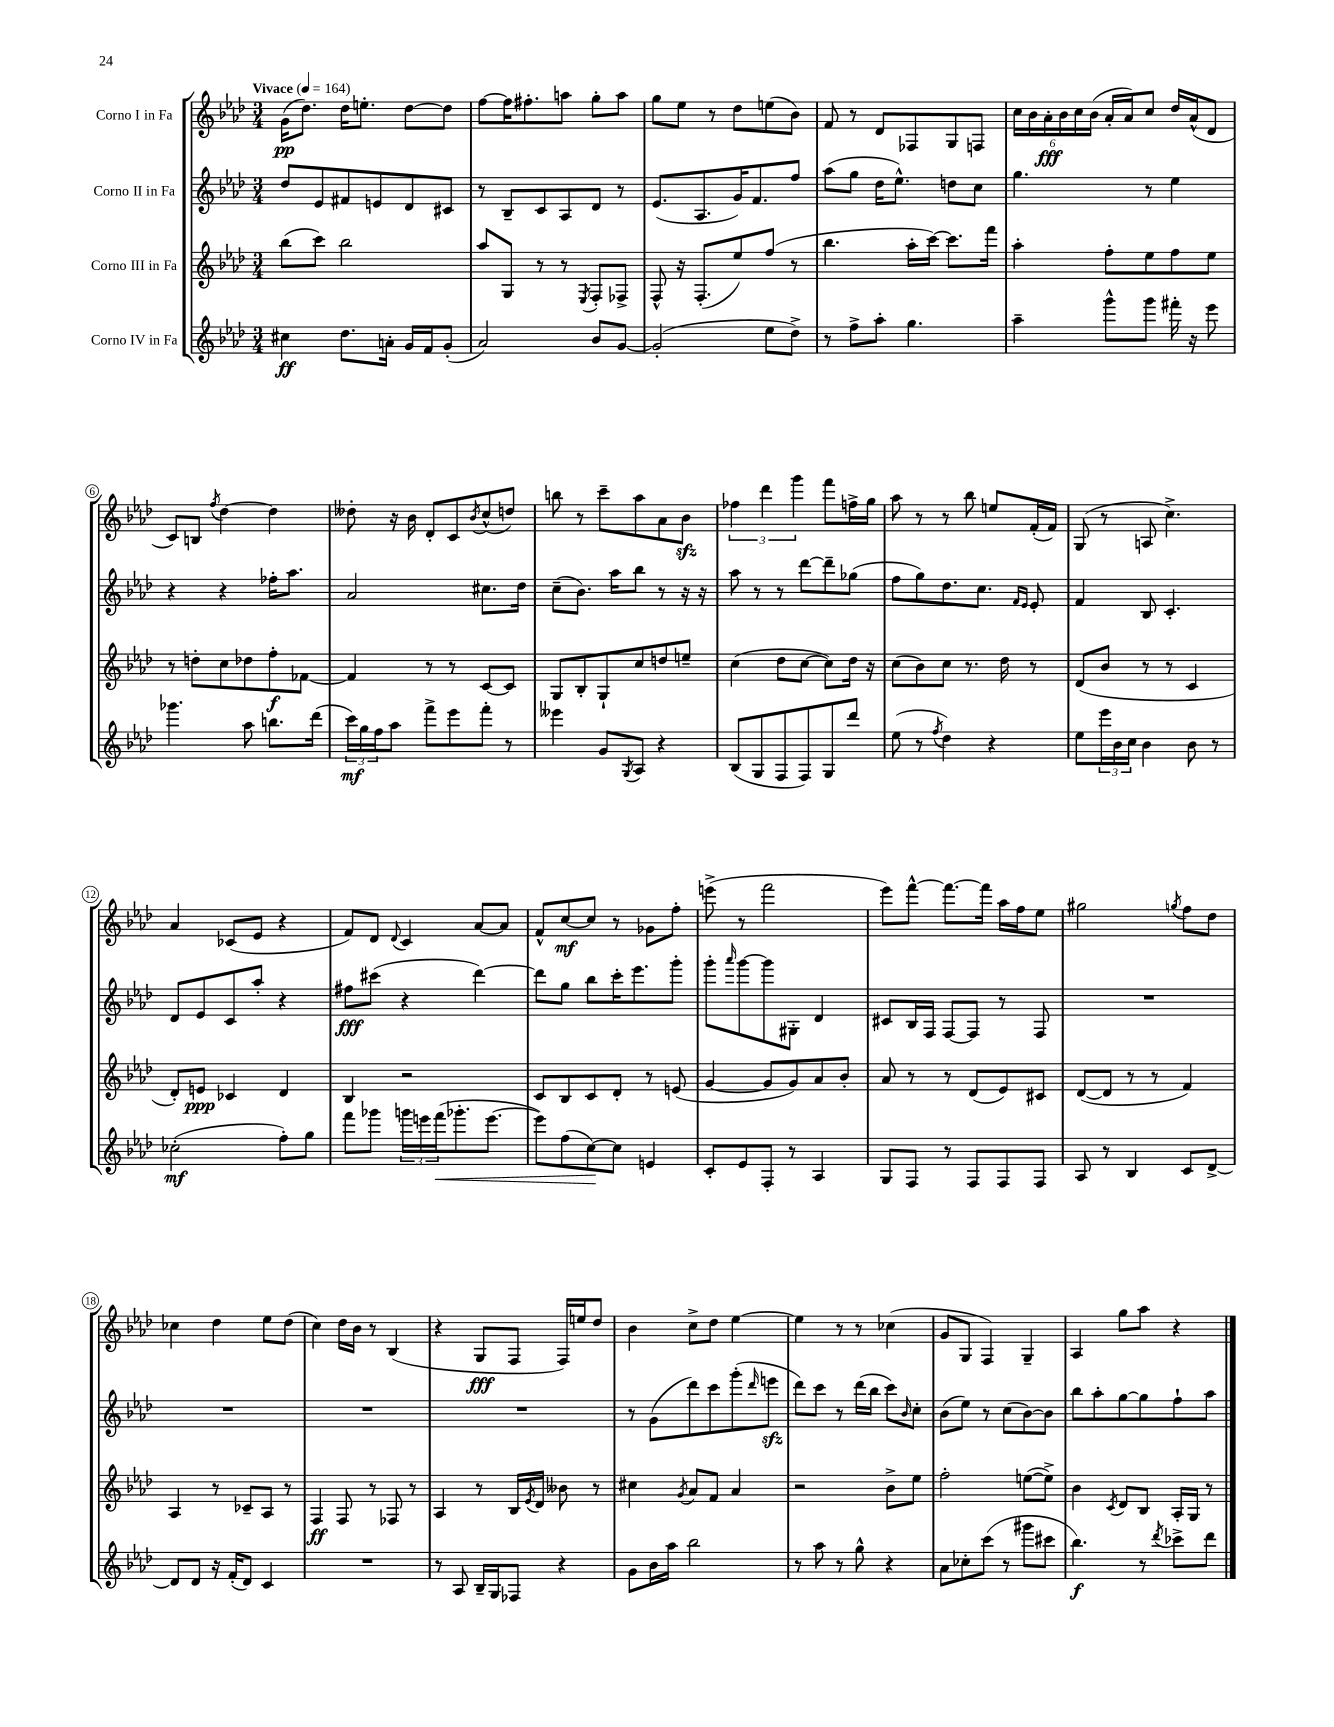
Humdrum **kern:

**kern	**kern	**kern	**kern
*staff4	*staff3	*staff2	*staff1
*clefG2	*clefG2	*clefG2	*clefG2
*k[b-e-a-d-]	*k[b-e-a-d-]	*k[b-e-a-d-]	*k[b-e-a-d-]
*M3/4	*M3/4	*M3/4	*M3/4
*MM164	*MM164	*MM164	*MM164
4cc#\	(8bb-\L	8dd-/L	(16g\LK
.	.	.	8.dd-\J)
.	8ccc\J)	8e-/	.
8.dd-\L	2bb-\	8f#/	16dd-\LK
.	.	.	8.ee'\J
.	.	8e/	.
16a'\Jk	.	.	.
16g/LL	.	8d-/	[8dd-\L
16f/J	.	.	.
(8g'/J	.	8c#/J	8dd-\]J
=	=	=	=
2a-/)	8aa-/L	8r	[8ff\L
.	8G/J	8B-~/L	16ff\]K
.	.	.	8.ff#'\
.	8r	8c/	.
.	8r	8A-/	8aa\J
.	8qE-/	.	.
8b-/L	8F'/L	8d-/J	8gg'\L
[8g/J	8F-^/J	8r	8aa\J
=	=	=	=
(2g'/]	8F^^/	(8.e-/L	8gg\L
.	16r	.	8ee-\J
.	(8.F'/L	8.A-/	.
.	.	.	8r
.	8ee-/)	16g/K)	8dd-\L
.	.	8.f/	.
8ee-\L	(8ff/J	.	(8ee\
8dd-^\J)	8r	8ff/J	8b-\J)
=	=	=	=
8r	4.bb-\	(8aa-\L	8f/
8ff^\L	.	8gg\J	8r
8aa-'\J	.	16dd-\LK	8d-/L
.	.	8.ee-^^\J)	.
4.gg\	16aa-'\LL	.	8F-/
.	[16ccc\JJ)	.	.
.	8.ccc\]L	8dd\L	8G/
.	.	8cc\J	8F/J
.	16fff\Jk	.	.
=	=	=	=
4aa-~\	4aa-'\	4.gg\	24cc\LL
.	.	.	24b-\
.	.	.	24a-'\
.	.	.	24b-\
.	.	.	24cc\
.	.	.	(24b-\JJ
8ggg^^\L	8ff'\L	.	16a-'/LL
.	.	.	16a-/J)
8ggg\J	8ee-\	8r	8cc/J
16fff#'\	8ff\	4ee-\	16dd-/LL
16r	.	.	(16a-^^/J
8eee-\	8ee-\J	.	8d-/J
=	=	=	=
4.ggg-\	8r	4r	8c/L)
.	8dd'\L	.	8B/J
.	.	.	8qff/
.	8cc\	4r	[4dd-\
8aa-\	8dd-\	.	.
8.bb\L	8ff'\	16ff-'\LK	4dd-\]
.	.	8.aa-\J	.
.	[8f-\J	.	.
(16ddd-\Jk	.	.	.
=	=	=	=
24ccc\LL)	4f-/]	2a-/	8dd--'\
24gg\	.	.	.
24ff\J	.	.	.
8aa-\J	.	.	16r
.	.	.	16b-\
8fff^\L	8r	.	8d-'/L
8eee-\	8r	.	8c/
.	.	.	8qb-/
8fff'\J	[8c/L	8.cc#\L	(8cc^^/
8r	8c/]J	.	8dd/J)
.	.	16dd-\Jk	.
=	=	=	=
4eee--\	8G/L	(8cc~\L	8bb\
.	8B-'/	8.b-\J)	8r
8g/L	8G`/	.	8ccc~\L
.	.	16aa-\LK	.
8qG/	.	.	.
8A-/J	8cc/	8bb-\J	8aa-\
4r	8dd/	8r	8a-\
.	8ee~/J	16r	8b-\J
.	.	16r	.
=	=	=	=
(8B-/L	(4cc\	8aa-\	6ff-\
8G/	.	8r	.
.	.	.	6ddd-\
8F/	8dd-\L	8r	.
.	.	.	6ggg\
8F/)	[8cc\J	[8ddd-\L	.
8G/	8cc\]L)	8ddd-~\]	8fff\L
8ddd-/J	16dd-\Jk	(8gg-\J	16ff^\L
.	16r	.	16gg\JJ
=	=	=	=
(8ee-\	(8cc\L	8ff\L	8aa-\
8r	8b-\)	8gg\)	8r
8qff/	.	.	.
4dd-\)	8cc\J	8.dd-\	8r
.	8.r	.	8bb-\
.	.	8.cc\J	.
4r	.	.	8ee/L
.	16dd-\	.	.
.	.	16qqf/LL	.
.	.	16qqe-/JJ	.
.	8r	8e-'/	(16f'/L
.	.	.	16f/JJ)
=	=	=	=
8ee-\L	(8d-/L	4f/	(8G/
24eee-\L	8b-/J	.	8r
24b-\	.	.	.
24cc\JJ	.	.	.
4b-\	8r	8B-/	8A/
.	8r	4.c'/	4.cc^\)
8b-\	4c/	.	.
8r	.	.	.
=	=	=	=
(2cc-'\	8d-'/L)	8d-/L	4a-/
.	8e/J	8e-/	.
.	4c-/	8c/	(8c-/L
.	.	8aa-'/J	8e-/J
8ff'\L)	4d-/	4r	4r
8gg\J	.	.	.
=	=	=	=
8fff\L	4B-/	8ff#\L	8f/L)
8ggg-\J	.	(8ccc#\J	8d-/J
.	.	.	8qqd-/
24ggg\LL	2r	4r	4c/
24eee\	.	.	.
(24fff\J	.	.	.
8.ggg-'\	.	.	.
.	.	[4ddd-\)	[8a-/L
[8.eee\J	.	.	.
.	.	.	8a-/]J
=	=	=	=
8eee\]L)	8c/L	8ddd-\]L	8f^^/L
(8ff\	8B-/	8gg\J	[8cc/
[8cc\)	8c/	8bb-\L	8cc/]J
8cc\]J	8d-'/J	16ccc'\K	8r
.	.	8.eee-\	.
4e/	8r	.	8g-\L
.	(8e/	8ggg'\J	8ff'\J
=	=	=	=
8c'/L	[4g/	8ggg'\L	(8eee^\
.	.	16qqaaa-/	.
8e-/	.	[8ggg\	8r
8F'/J	8g/]L	8ggg\]	2fff\
8r	8g/)	8G#'\J	.
4A-/	8a-/	4d-/	.
.	8b-'/J	.	.
=	=	=	=
8G/L	8a-/	8c#/L	8eee-\L)
8F/J	8r	16B-/L	[8fff^^\J
.	.	16F/JJ	.
8r	8r	[8F/L	8.fff\_L
8F/L	(8d-/L	8F/]J	.
.	.	.	16fff\]Jk
8F/	8e-/)	8r	16aa-\LL
.	.	.	16ff\J
8F/J	8c#/J	8F/	8ee-\J
=	=	=	=
8A-/	([8d-/L	2.r	2gg#\
8r	8d-/]J	.	.
4B-/	8r	.	.
.	8r	.	.
.	.	.	8qgg/
8c/L	4f/)	.	8ff\L
[8d-^/J	.	.	8dd-\J
=	=	=	=
8d-/]L	4A-/	2.r	4cc-\
8d-/J	.	.	.
16r	8r	.	4dd-\
(16f'/LK	.	.	.
8d-/J)	8c-~/L	.	.
4c/	8A-/J	.	8ee-\L
.	8r	.	(8dd-\J
=	=	=	=
2.r	4F/	2.r	4cc\)
.	8F/	.	16dd-\LL
.	.	.	16b-\JJ
.	8r	.	8r
.	8F-/	.	(4B-/
.	8r	.	.
=	=	=	=
8r	4A-/	2.r	4r
8A-/	.	.	.
16B-~/LL	8r	.	8G/L
16G/J	.	.	.
8F-/J	16B-/LL	.	8F/J
.	8qe-/	.	.
.	16d-/JJ	.	.
4r	8b--\	.	16F/LL)
.	.	.	16ee/J
.	8r	.	8dd-/J
=	=	=	=
8g\L	4cc#\	8r	4b-\
16b-\L	.	(8g\L	.
16aa-\JJ	.	.	.
.	8qg/	.	.
2bb-\	8a-/L	8ddd-\)	8cc^\L
.	8f/J	8ccc\	8dd-\J
.	4a-/	(8ggg'\	[4ee-\
.	.	16qqddd-/	.
.	.	8eee\J	.
=	=	=	=
8r	2r	8ddd-\L)	4ee-\]
8aa-\	.	8ccc\J	.
8r	.	8r	8r
8gg^^\	.	(16ddd-\LL	8r
.	.	16bb-\JJ	.
4r	8b-^\L	8ccc\L)	(4cc-\
.	.	16qqb-/	.
.	8ee-\J	8cc'\J	.
=	=	=	=
8a-\L	2ff'\	(8b-\L	8g/L
8cc-'\	.	8ee-\J)	8G/J
(8ccc\J	.	8r	4F/)
8r	.	(8cc\L	.
8ggg#\L	([8ee\L	[8b-\)	4G~/
8ccc#\J	8ee^\]J)	8b-\]J	.
=	=	=	=
4.bb-\)	4b-\	8bb-\L	4A-/
.	.	8aa-'\	.
.	8qc/	.	.
.	8d-/L	[8gg\	8gg\L
8r	8B-/J	8gg\]	8aa-\J
8qddd-/	.	.	.
8ccc-^\L	16A-'/LL	8ff`\	4r
.	16G/JJ	.	.
8ddd-\J	8r	8aa-\J	.
==	==	==	==
*-	*-	*-	*-
